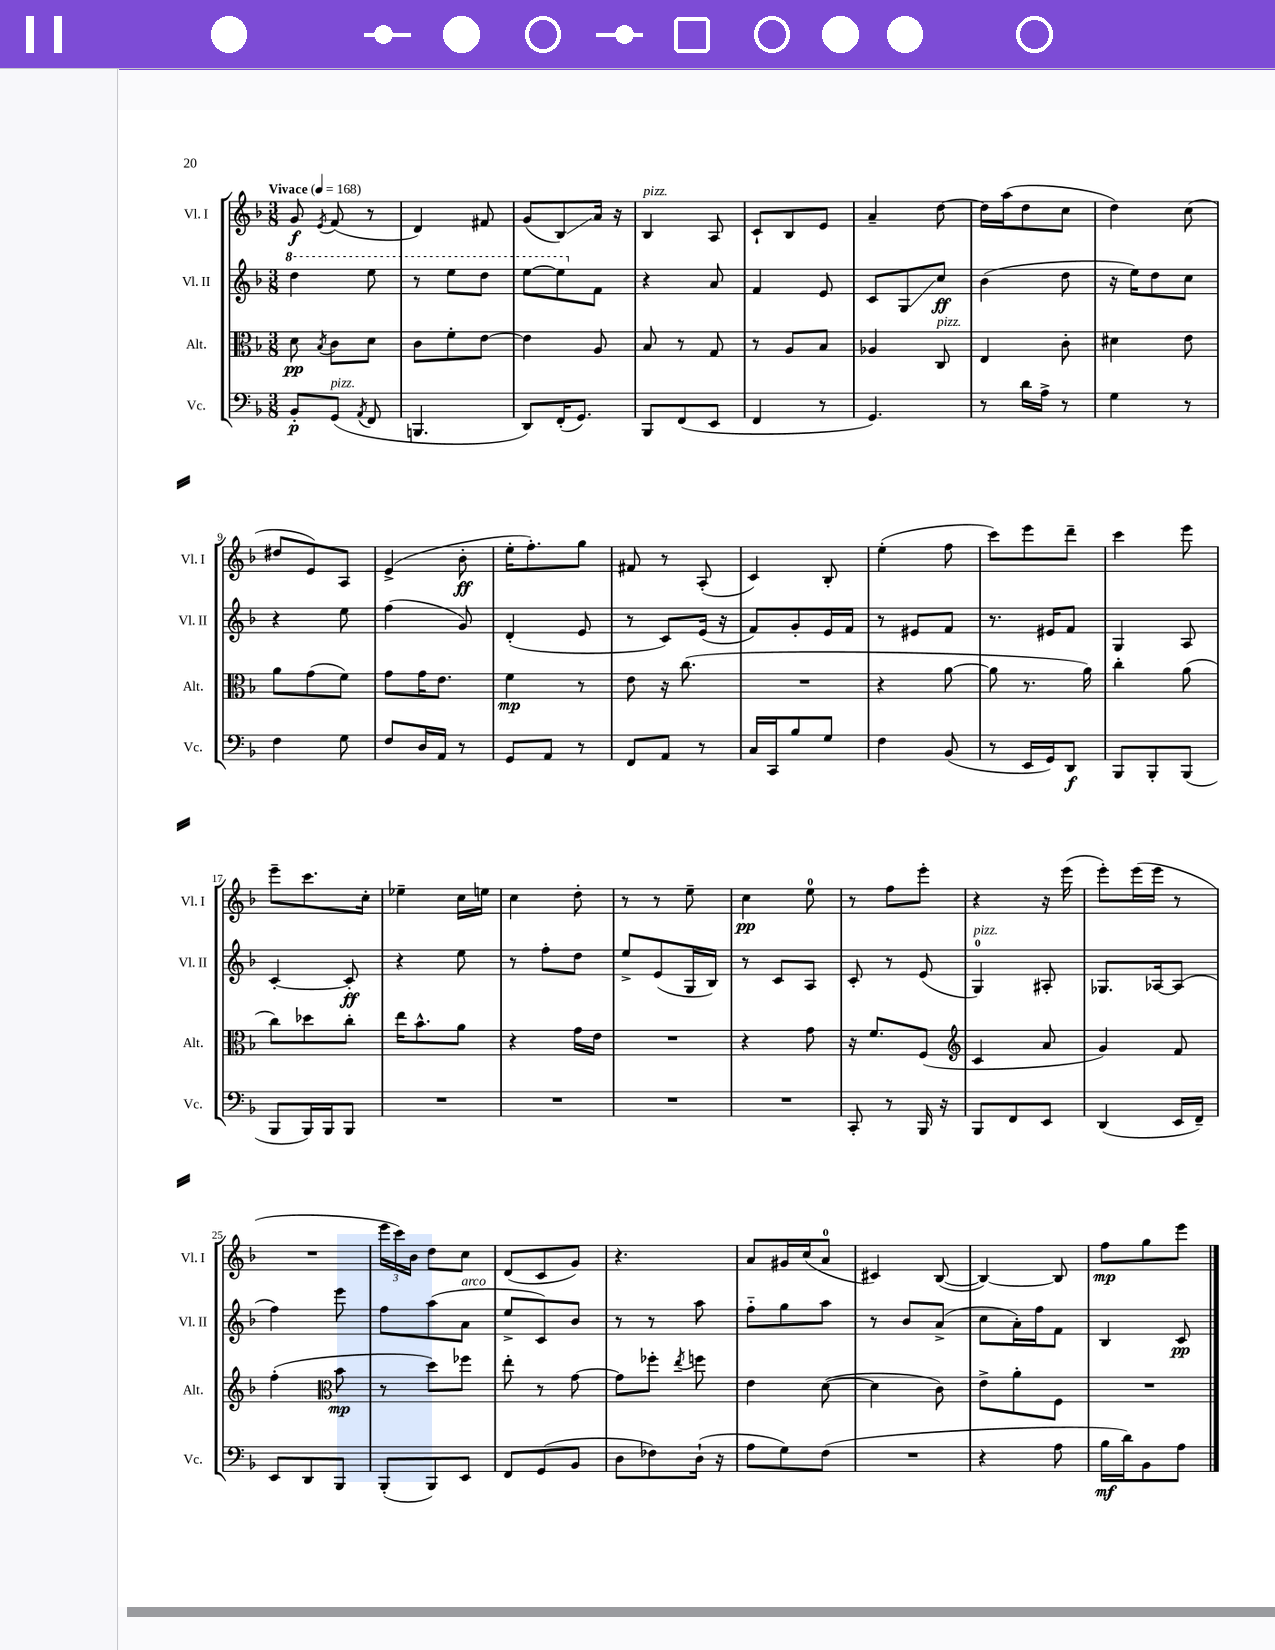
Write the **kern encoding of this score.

**kern	**kern	**kern	**kern
*staff4	*staff3	*staff2	*staff1
*clefF4	*clefC3	*clefG2	*clefG2
*k[b-]	*k[b-]	*k[b-]	*k[b-]
*M3/8	*M3/8	*M3/8	*M3/8
*MM168	*MM168	*MM168	*MM168
8BB-'/L	8d\	4ddd\	8g/
.	8qB-/	.	8qe/
(8GG/J	8c\L	.	(8f/
8qAA/	.	.	.
8FF/	8d\J	8eee\	8r
=	=	=	=
4.BBB/	8c\L	8r	4d/)
.	8f'\	8eee\L	.
.	[8e\J	8ddd\J	8f#/
=	=	=	=
8DD/L)	4e\]	[8eee\L	(8g/L
(16FF'/K	.	8eee\]	8B-/)
8.GG/J)	.	.	.
.	8A/	8f\J	16a/Jk
.	.	.	16r
=	=	=	=
8BBB-/L	8B-/	4r	4B-/
(8FF/	8r	.	.
8EE/J	8G/	8a/	8A/
=	=	=	=
4FF/	8r	4f/	8c`/L
.	8A/L	.	8B-/
8r	8B-/J	8e/	8e/J
=	=	=	=
4.GG/)	4A-/	8c/L	4a~/
.	.	8G/	.
.	8C/	8cc/J	[8dd\
=	=	=	=
8r	4E/	(4b-\	16dd\]LL
.	.	.	(16aa\J
16d\LL	.	.	8dd\
16A^\JJ	.	.	.
8r	8c'\	8dd\	8cc\J
=	=	=	=
4G\	4d#\	16r	4dd\)
.	.	16ee\LK)	.
.	.	8dd\	.
8r	8e\	8cc\J	(8cc\
=	=	=	=
4F\	8a\L	4r	8dd#/L
.	(8g\	.	8e/)
8G\	8f\J)	8ee\	8A/J
=	=	=	=
8F/L	8g\L	(4ff\	(4e^/
16D/L	16g\K	.	.
16AA/JJ	8.e\J	.	.
8r	.	8g/)	8b-'\
=	=	=	=
8GG/L	4f\	(4d'/	16ee'\LK
.	.	.	8.ff'\)
8AA/J	.	.	.
8r	8r	8e/	8gg\J
=	=	=	=
8FF/L	8e\	8r	8f#/
8AA/J	16r	8c/L)	8r
.	(8.cc\	.	.
8r	.	(16e/Jk	(8A'/
.	.	16r	.
=	=	=	=
16C/LL	4.r	8f/L)	4c/)
16CC/J	.	.	.
8B-/	.	8g'/	.
8G/J	.	16e/L	8B-'/
.	.	16f/JJ	.
=	=	=	=
4F\	4r	8r	(4ee'\
.	.	8e#/L	.
(8BB-/	[8a\	8f/J	8ff\
=	=	=	=
8r	8a\]	8.r	8ccc\L)
16EE/LL	8.r	.	8eee\
16GG/J)	.	16e#/LK	.
8DD/J	.	8f/J	8ddd~\J
.	16a\)	.	.
=	=	=	=
8BBB-/L	4cc'\	4G/	4ccc\
8BBB-'/	.	.	.
(8BBB-/J	(8a\	8A/	8eee\
=	=	=	=
8BBB-/L	8cc\L)	[4c'/	8eee~\L
16BBB-/L)	8dd-\	.	8.ccc\
16BBB-/J	.	.	.
8BBB-/J	8cc'\J	8c'/]	.
.	.	.	16cc'\Jk
=	=	=	=
4.r	16ee\LK	4r	4ee-~\
.	8.b-^^\	.	.
.	8a\J	8ee\	16cc\LL
.	.	.	16ee\JJ
=	=	=	=
4.r	4r	8r	4cc\
.	.	8ff'\L	.
.	16g\LL	8dd\J	8dd'\
.	16e\JJ	.	.
=	=	=	=
4.r	4.r	8ee^/L	8r
.	.	(8e/	8r
.	.	16G/L	8ee~\
.	.	16B-/JJ)	.
=	=	=	=
4.r	4r	8r	4cc\
.	.	8c/L	.
.	8g\	8A/J	8ee\
=	=	=	=
8CC'/	16r	8c'/	8r
.	8.f/L	.	.
8r	.	8r	8ff\L
16BBB-/	(8F/J	(8e/	8eee'\J
16r	.	.	.
=	=	=	=
*	*clefG2	*	*
8BBB-/L	4c/	4G/)	4r
8FF/	.	.	.
8EE/J	8a/	8A#'/	16r
.	.	.	(16eee\
=	=	=	=
(4DD/	4g/)	8.G-/L	8eee'\L)
.	.	.	(16eee\L
.	.	[16A-/k	16eee\JJ
16EE/LL	8f/	(8A-/]J	8r
16FF~/JJ)	.	.	.
=	=	=	=
8EE/L	(4ff'\	4ff\)	4.r
8DD/	.	.	.
*	*clefC3	*	*
8BBB-/J	8b-\	8eee\	.
=	=	=	=
(8BBB-'/L	8r	8ff\L	24eee\LL
.	.	.	24ccc\)
.	.	.	24b-\JJ
8BBB-/)	8dd\L)	(8aa\	8dd\L
8EE/J	8ff-\J	8a\J	8cc\J
=	=	=	=
8FF/L	8ee'\	8ee^/L	(8d/L
(8GG/	8r	8c/)	8c/
8BB-/J	[8g\	8b-/J	8g/J)
=	=	=	=
8D\L	8g\]L	8r	4.r
8F-\)	8ff-'\J	8r	.
.	8qee/	.	.
(16D`\Jk	8ff\	8aa\	.
16r	.	.	.
=	=	=	=
8A\L	4e\	8ff'~\L	8a/L
8G\)	.	8gg\	16g#/L
.	.	.	(16cc/J
(8F\J	([8d\	8aa\J	8a/J
=	=	=	=
4.r	4d\]	8r	4c#/)
.	.	8b-/L	.
.	8c\)	(8a^/J	([8B-/
=	=	=	=
4r	8e^\L	8cc\L	4B-/_)
.	8a'\	16a'\L)	.
.	.	16ff\J	.
8A\	8F\J	8f\J	8B-/]
=	=	=	=
16B-\LL	4.r	4B-/	8ff\L
16d\J)	.	.	.
8BB-\	.	.	8gg\
8A\J	.	8c/	8eee\J
==	==	==	==
*-	*-	*-	*-
